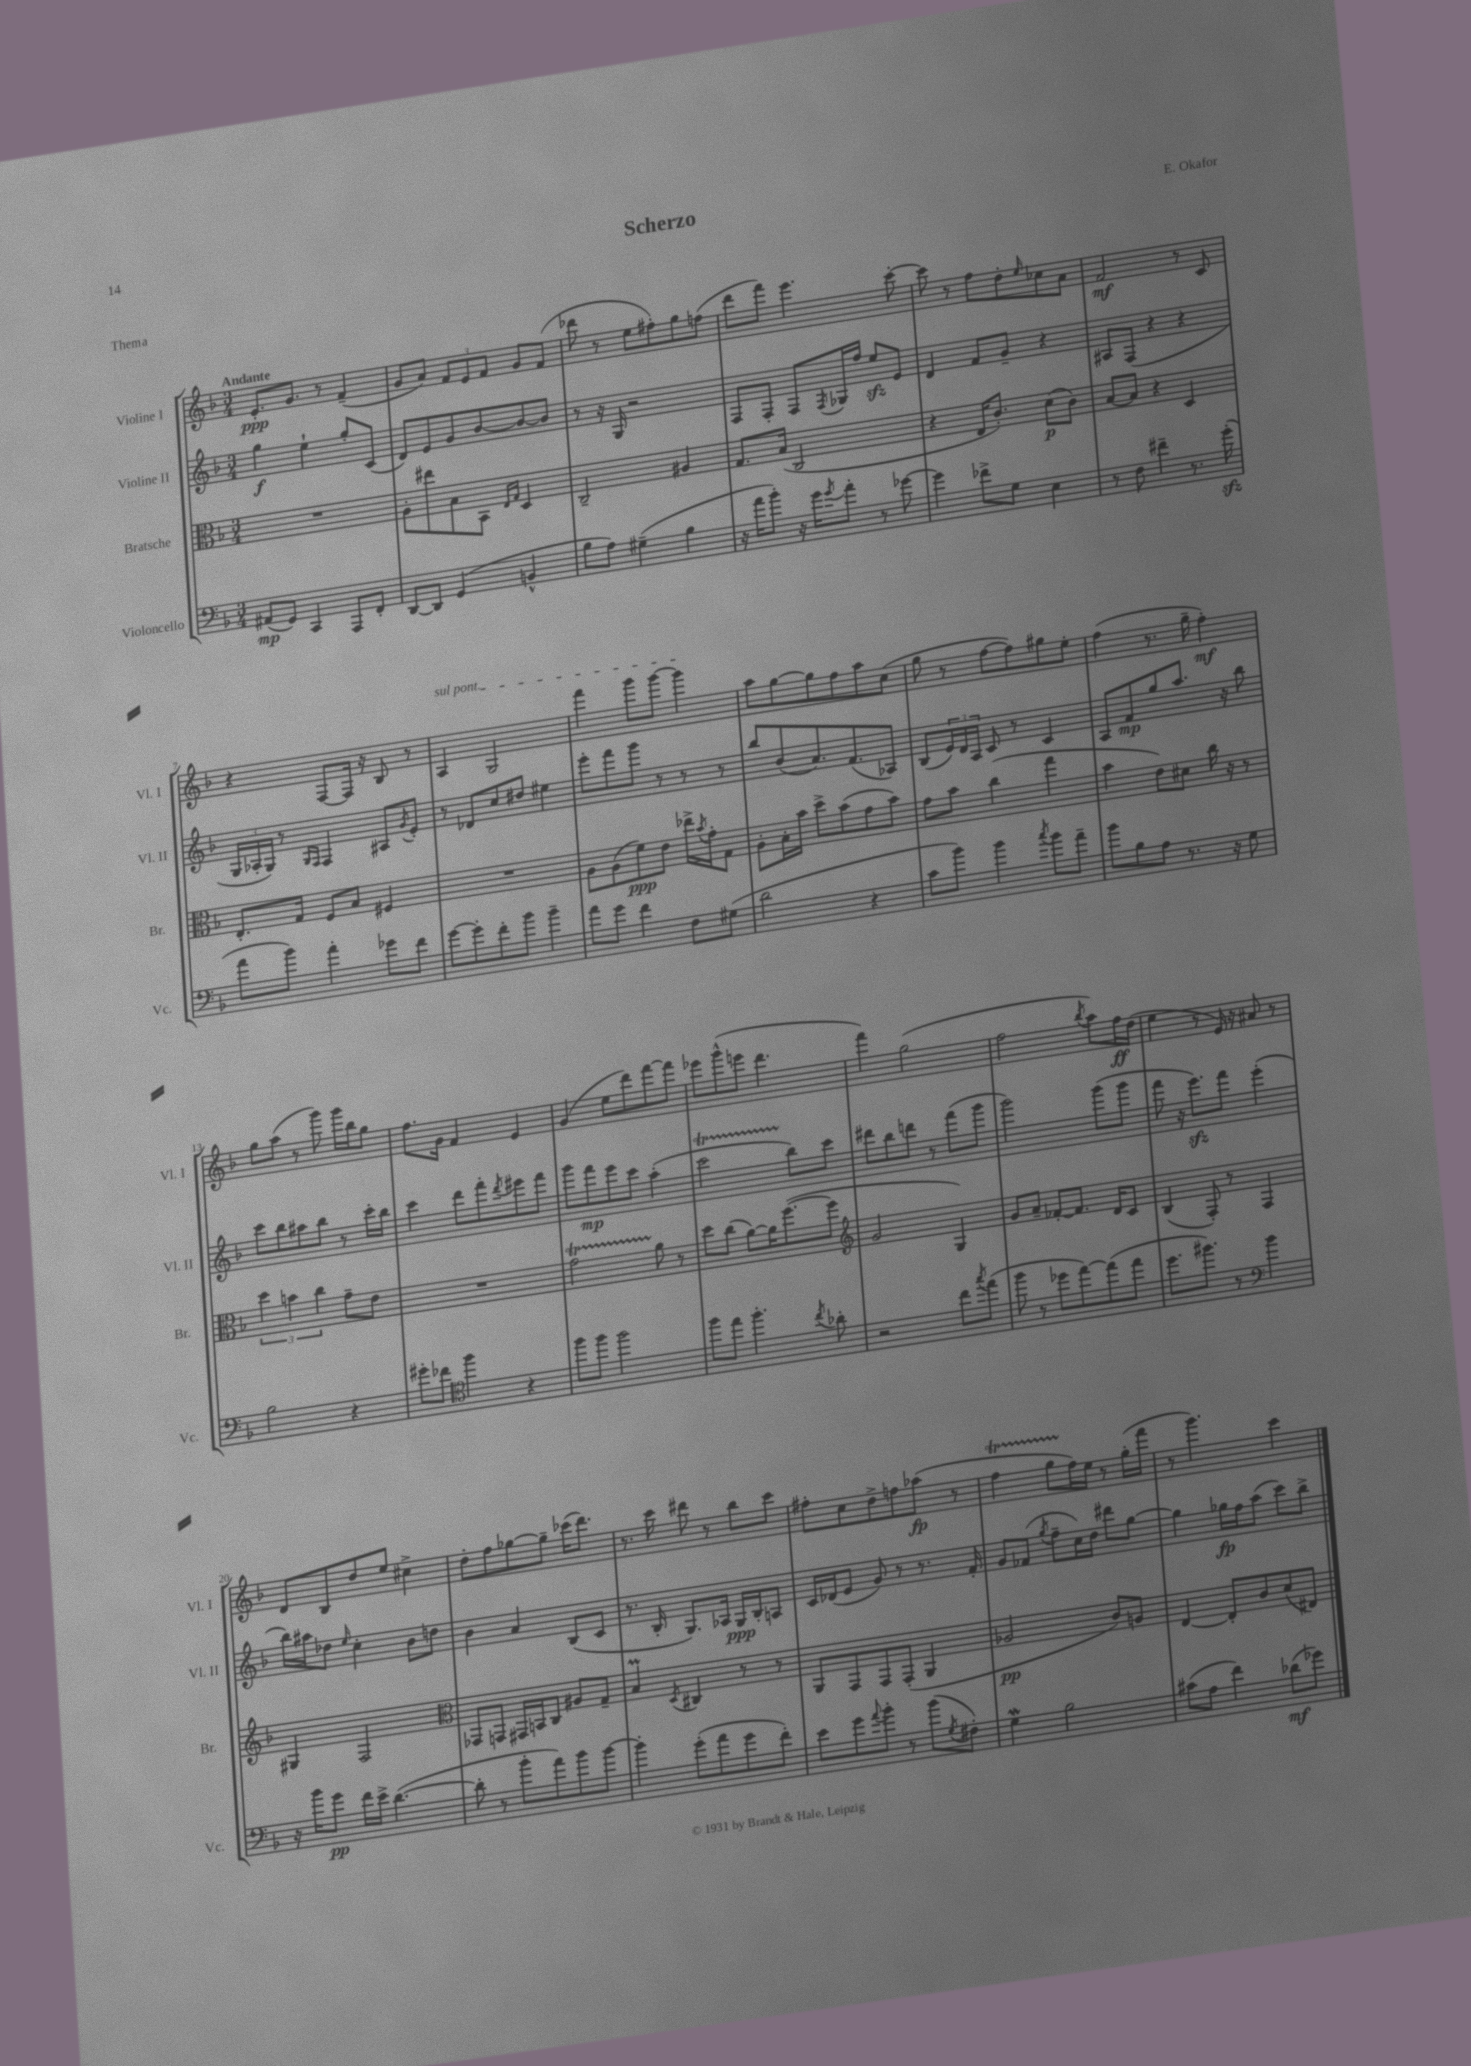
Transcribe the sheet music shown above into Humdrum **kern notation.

**kern	**kern	**kern	**kern
*staff4	*staff3	*staff2	*staff1
*clefF4	*clefC3	*clefG2	*clefG2
*k[b-]	*k[b-]	*k[b-]	*k[b-]
*M3/4	*M3/4	*M3/4	*M3/4
(8AA#	2.r	4gg	8.e'
8GG)	.	.	.
.	.	.	8.g
4CC	.	4ee`	.
.	.	.	8r
8AAA	.	8gg'	(4f~
8FF'	.	(8c	.
=	=	=	=
[8DD	8A'	8d)	8g
8DD]	8ee#	8e	8a)
(4GG	8B-	8g	12f
.	.	.	12e
.	8BB-	[8b-	.
.	.	.	12f
.	16qqE	.	.
.	16qqG	.	.
4BB^^	4D	8b-_	8g
.	.	8b-]	(8f
=	=	=	=
8B-	2C~	8r	8ddd-
8A)	.	16r	8r
.	.	16G	.
(4G#~	.	2r	8ee
.	.	.	8ff#')
4B-	4A#	.	8gg
.	.	.	(8ff
=	=	=	=
16r	8.G	8F	8ddd
16a	.	.	.
8b-')	.	8F'	8fff)
.	(16B-	.	.
16r	2C	8F	4.eee
16g	.	.	.
8qg	.	8qF	.
8a'	.	16G-	.
.	.	16ff	.
8r	.	8ee	.
[8g-	.	8e	[8ccc'
=	=	=	=
4g-]	4r	4d	8ccc]
.	.	.	8r
8f-^	16E	8f	8ff
.	8.c')	.	.
8G	.	8g~	8dd'
.	.	.	16qqee
4E	(8d	4r	8cc-
.	8c)	.	8a
=	=	=	=
8r	[8B-	8A#	2f
8F	8B-]	(8F	.
4f#~	4r	4r	.
8.r	4D	4r	8r
.	.	.	8c
(16g'	.	.	.
=	=	=	=
8a	8.E'	24G	4r
.	.	24A-'	.
.	.	24G)	.
8b-)	.	8r	.
.	16G	.	.
.	.	16qqG	.
.	.	16qqF	.
4a'	8F	4F	[8F
.	8B-	.	16F]
.	.	.	16r
8g-	4F#	8A#	8B-
.	.	8qg	.
8f	.	8e'	8r
=	=	=	=
[8g	2.r	8r	4A
8g']	.	8d-	.
8f'	.	8cc	2G
8b-	.	8dd#	.
4b-~	.	4ee#	.
=	=	=	=
8a	8A	8eee'	4fff
8g	(8A	8fff	.
4f	8f)	8ggg	8ggg
.	8e	8r	[8ggg
8F	16ee-^	8r	4ggg]
.	8qb-	.	.
.	16g'	.	.
(8G#	8G	8r	.
=	=	=	=
2d	8A'	8bb-	8aa
.	16B-'	(8b-	[8gg
.	16b-	.	.
.	8dd^	8.a)	8gg]
.	(8b-	.	8ff
.	.	(8.f	.
4r	8g	.	8aa
.	8b-)	8A-)	(8cc
=	=	=	=
8c	8g	(8B-	8gg
8b-)	8b-	24e)	8r
.	.	24d	.
.	.	24A	.
4b-	(4cc	8c	[8ff
.	.	8r	8ff])
8qcc	.	.	.
8b-	4gg	4c	8gg#
8a~	.	.	8ee'
=	=	=	=
8b-	4b-	8A	(4ff
8B-	.	8f	.
8A	8e)	8gg	8.r
8.r	8d#	8.aa	.
.	.	.	16gg~
.	16cc	.	4ff')
16r	16r	16r	.
8G	8r	8bb-	.
=	=	=	=
2B-	6dd	8ccc	8gg
.	.	8bb-	(8aa
.	6b	.	.
.	.	8aa#	8r
.	6cc	.	.
.	.	8bb-	8ggg)
4r	8g~	8r	16ggg
.	.	.	16bb-
.	8e	16ccc'	8gg
.	.	16bb-	.
=	=	=	=
8g#'	2.r	4ccc	8.ff
8f-	.	.	.
.	.	.	16g
*clefC4	*	*	*
4ff	.	8ddd	4f
.	.	8fff'	.
.	.	8qddd	.
4r	.	8eee#	4e
.	.	8fff	.
=	=	=	=
8ff	2g	8ggg	(4g
8ff	.	8fff	.
2ff	.	8eee	8ee
.	.	8ccc	8ddd)
.	8a	(4aa'	[8fff
.	8r	.	8fff]
=	=	=	=
8ff	8dd	2ccc	8eee-
8ee	(8cc	.	(8ggg^^
4.ff'	[8a)	.	8eee
.	16a]	.	4.ddd
.	([8.ff	.	.
.	.	8bb-)	.
8qcc	.	.	.
8a-'	8ff]	8ccc	.
=	=	=	=
*	*clefG2	*	*
2r	2g	8ddd#	4fff)
.	.	8bb-	.
.	.	8ddd	(2gg
.	.	8r	.
8cc	4G)	(8fff	.
8qgg	.	.	.
(8ee	.	8ggg	.
=	=	=	=
8ff	8g	2ggg)	2ff
8r	8a~	.	.
8dd-	[8f-'	.	.
[8ee)	8.f-]	.	.
.	.	.	8qbb-
(8ee]	.	(8ggg	8aa)
.	16d	.	.
8ee	8c	8ggg	16ff
.	.	.	(16dd
=	=	=	=
8.dd	(4B-	8fff	4ee
.	.	16r	.
8.ff#)	.	8.eee)	.
.	8F')	.	8r
8r	8r	8fff	16e)
.	.	.	16r
*clefF4	*	*	*
4b-	4F	(4eee'	8a#
.	.	.	8r
=	=	=	=
16r	4G#	16bb-)	8d
16b-	.	16aa#	.
8g	.	8dd-	8B-
.	.	16qqee	.
16f	2F	4cc'	8dd
16e^	.	.	.
([4.d	.	.	8ee
.	.	8b-	4cc#^
.	.	8dd	.
=	=	=	=
*	*clefC3	*	*
8d']	8GG-	4b-	8dd'
8r	8GG	.	8ff
8b-'	16GG#	4a	[8gg-
.	16BB	.	.
8a)	8C	.	8gg-~]
8b-	8A#	(8B-	(16ccc-
.	.	.	8.ddd)
[8b-	8G~	8c	.
=	=	=	=
4b-']	4B-	8.r	8.r
.	.	16B-'	16ccc
.	8qD	.	.
(8g'	4C#	8.G)	8ddd#
8a	.	.	8r
.	.	16A-	.
8g	8r	16G	8bb-
.	.	16B-'	.
8f')	8r	8A	8ccc
=	=	=	=
8e	8AA	16c	8ff#'
.	.	(16d-	.
8g	8GG	8e	8cc
8qqa	.	.	.
8b-'	8GG	8g)	8dd^
8r	(8GG'	8r	8ff
(8b-	4AA	8.r	(8aa-
8qG	.	.	.
8F#')	.	.	8r
.	.	16f'	.
=	=	=	=
4G	2A-	8g	4ff
.	.	(8f-	.
.	.	8qgg	.
2B-	.	8ff~	8gg
.	.	16cc)	16ff)
.	.	16dd	16ee
.	8c)	8ddd#	8r
.	8A	[8gg	(16gg'
.	.	.	16fff
=	=	=	=
(8c#	[4E	4gg]	8r
8A	.	.	4.ggg)
4f)	8E']	16gg-	.
.	.	16ff	.
.	8c	(8aa	.
(8d-	(8d	8ccc)	4ccc
8g-)	8E#)	8bb-^	.
==	==	==	==
*-	*-	*-	*-
